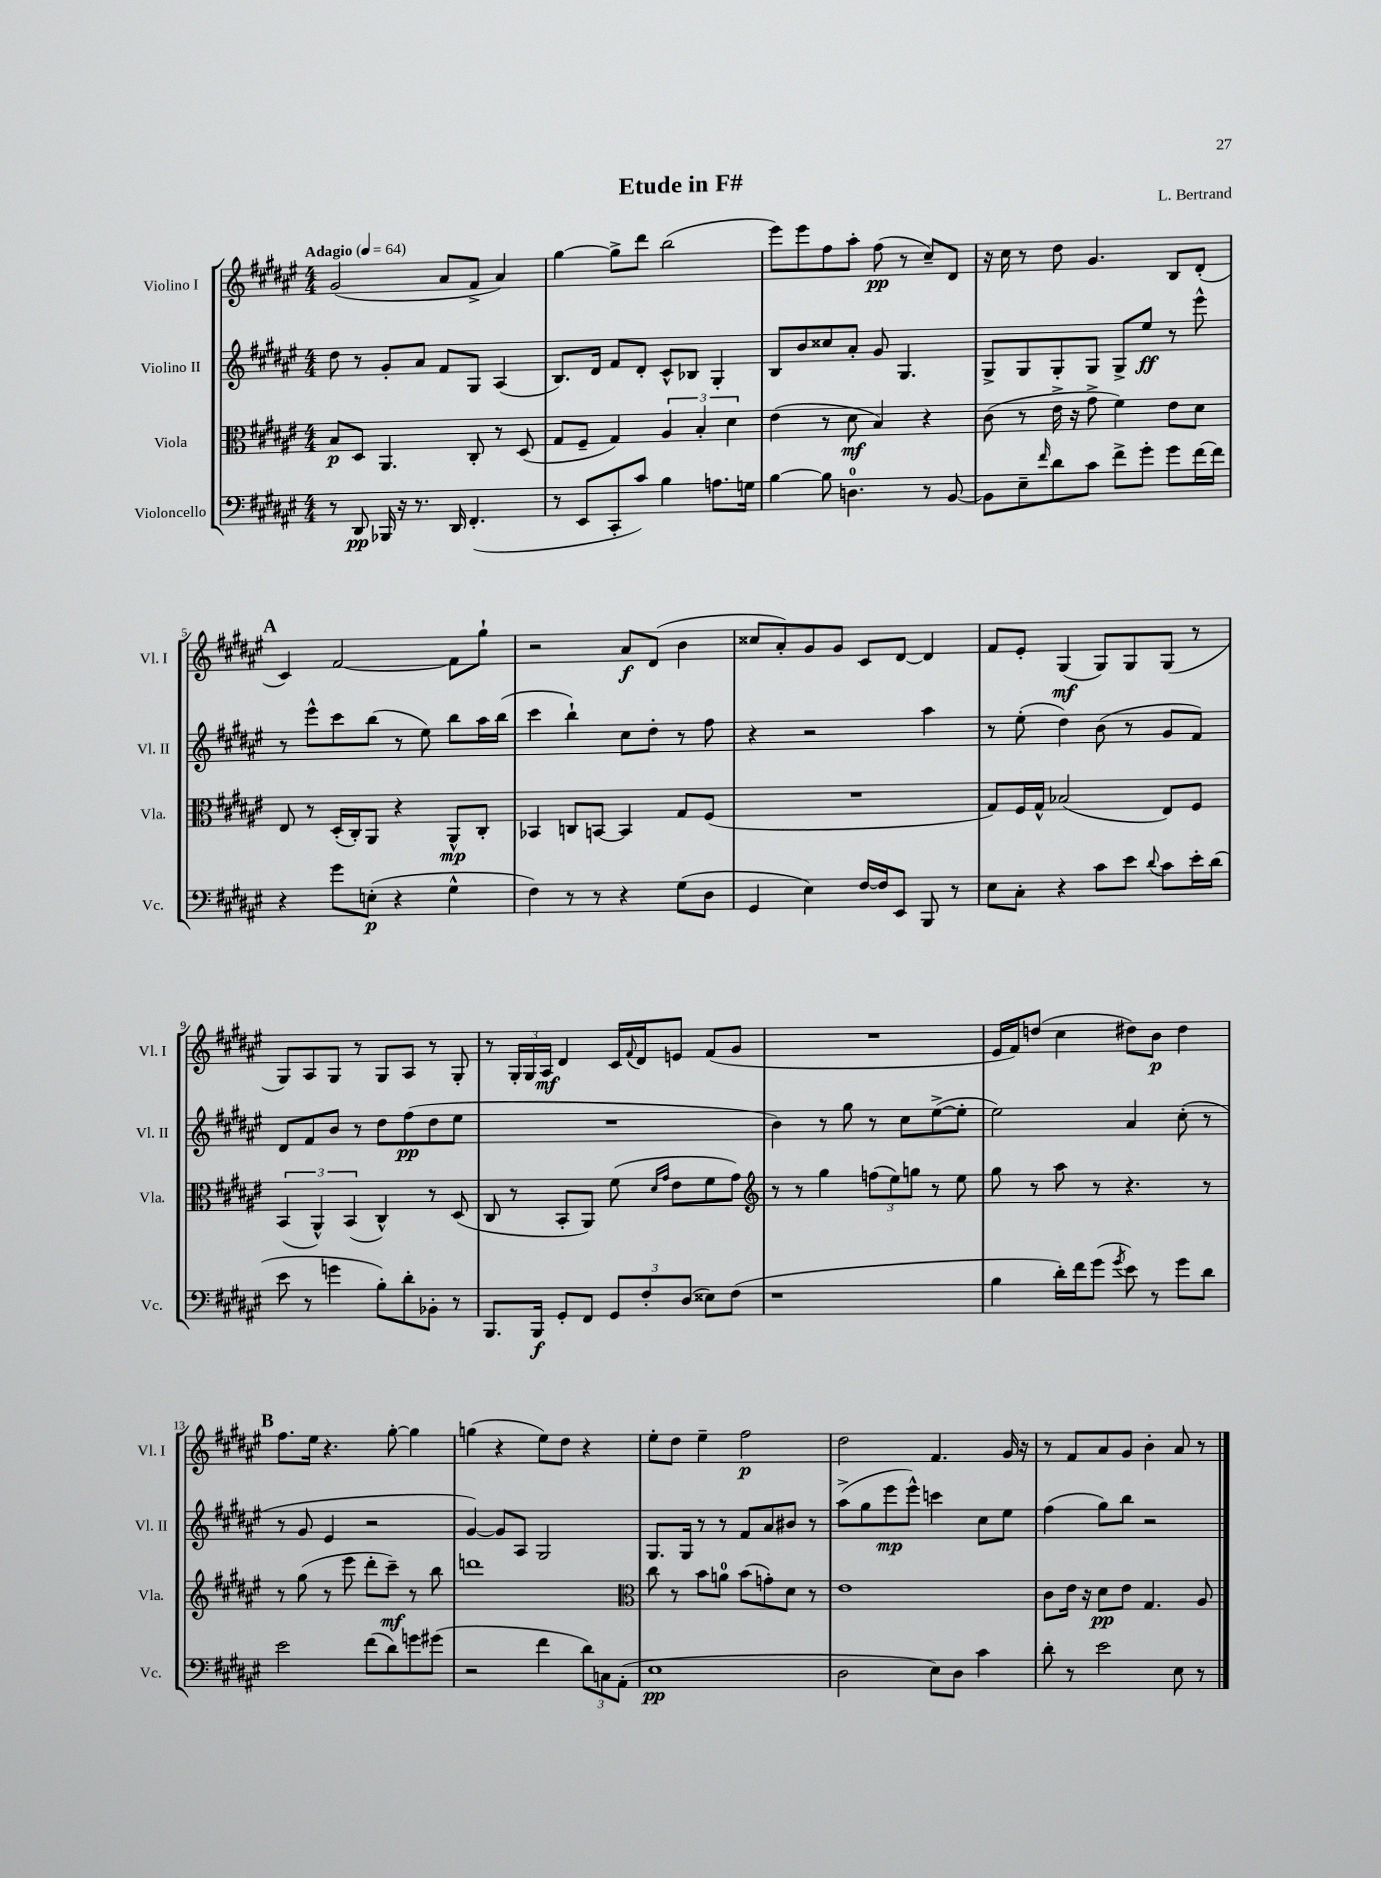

**kern	**dynam	**kern	**dynam	**kern	**dynam	**kern	**dynam
*part4	*part4	*part3	*part3	*part2	*part2	*part1	*part1
*staff4	*staff4	*staff3	*staff3	*staff2	*staff2	*staff1	*staff1
*I"Violoncello	*	*I"Viola	*	*I"Violino II	*	*I"Violino I	*
*I'Vc.	*	*I'Vla.	*	*I'Vl. II	*	*I'Vl. I	*
*clefF4	*	*clefC3	*	*clefG2	*	*clefG2	*
*k[f#c#g#d#a#e#]	*	*k[f#c#g#d#a#e#]	*	*k[f#c#g#d#a#e#]	*	*k[f#c#g#d#a#e#]	*
*M4/4	*	*M4/4	*	*M4/4	*	*M4/4	*
*MM64	*	*MM64	*	*MM64	*	*MM64	*
=1	=1	=1	=1	=1	=1	=1	=1
!	!	!	!	!	!	!LO:TX:a:B:t=Adagio	!
8r	.	8B/L	p	8dd#\	.	(2g#/	.
8DD#/	pp	8D#/J	.	8r	.	.	.
16BBB-X/	.	4.AA#/	.	8g#'/L	.	.	.
16r	.	.	.	.	.	.	.
8.r	.	.	.	8a#/J	.	.	.
.	.	.	.	8f#/L	.	8a#/L	.
16DD#/	.	.	.	.	.	.	.
(4.FF#'/	.	8C#'/	.	8G#/J	.	8f#^/J	.
.	.	8r	.	(4A#/	.	4a#/)	.
.	.	(8D#/	.	.	.	.	.
=2	=2	=2	=2	=2	=2	=2	=2
8r	.	8G#/L	.	8.B/L)	.	[4gg#\	.
8EE#/L	.	8F#~/J	.	.	.	.	.
.	.	.	.	16d#/Jk	.	.	.
8CC#'/	.	4G#/)	.	8f#/L	.	8gg#^\L]	.
8c#/J)	.	.	.	8d#'/J	.	8ddd#\J	.
4B\	.	6A#/	.	8c#^^/L	.	(2bb\	.
.	.	.	.	8B-X/J	.	.	.
.	.	6B'/	.	.	.	.	.
8.An\L	.	.	.	4G#'/	.	.	.
.	.	6d#\	.	.	.	.	.
16Gn\Jk	.	.	.	.	.	.	.
=3	=3	=3	=3	=3	=3	=3	=3
[4B\	.	(4e#\	.	8B/L	.	8eee#\L)	.
.	.	.	.	8b/	.	8eee#\	.
8B\]	.	8r	.	8cc##X/	.	8ff#\	.
4.Dn\	.	8d#\	mf	8a#'/J	.	8aa#'\J	.
.	.	4B/)	.	8g#/	.	(8ff#\	pp
.	.	.	.	4.G#/	.	8r	.
8r	.	4r	.	.	.	8cc#~/L)	.
[8BB/	.	.	.	.	.	8d#/J	.
=4	=4	=4	=4	=4	=4	=4	=4
8BB\L]	.	(8c#\	.	8G#^/L	.	16r	.
.	.	.	.	.	.	16cc#\	.
8E#~\	.	8r	.	8G#/	.	8r	.
16qqf#/	.	.	.	.	.	.	.
8d#\	.	16e#^\	.	8G#'/	.	8dd#\	.
.	.	16r	.	.	.	.	.
8c#\J	.	8g#^\	.	8G#/J	.	4.g#/	.
8f#^\L	.	4f#\)	.	8G#^/L	.	.	.
8g#'\J	.	.	.	8ee#/J	ff	.	.
8g#\L	.	8e#\L	.	8r	.	8B/L	.
[16f#\L	.	8d#\J	.	8eee#^^\	.	(8d#'/J	.
16f#\JJ]	.	.	.	.	.	.	.
!!LO:LB:g=z
!!LO:REH:place=s1:t=A
=5	=5	=5	=5	=5	=5	=5	=5
4r	.	8E#/	.	8r	.	4c#/)	.
.	.	8r	.	8eee#^^\L	.	.	.
8g#\L	.	(16D#'/LL	.	8ccc#\	.	[2f#/	.
.	.	16C#'/J)	.	.	.	.	.
(8En'\J	p	8AA#/J	.	(8bb\J	.	.	.
4r	.	4r	.	8r	.	.	.
.	.	.	.	8ee#\)	.	.	.
4G#^^\	.	8AA#^^/L	mp	8bb\L	.	8f#\L]	.
.	.	8C#'/J	.	16aa#\L	.	8gg#`\J	.
.	.	.	.	(16bb\JJ	.	.	.
=6	=6	=6	=6	=6	=6	=6	=6
4F#\)	.	4BB-X/	.	4ccc#\	.	2r	.
8r	.	8Cn/L	.	4bb`\)	.	.	.
8r	.	[8BBn/J	.	.	.	.	.
4r	.	4BB/]	.	8cc#\L	.	8a#/L	f
.	.	.	.	8dd#'\J	.	(8d#/J	.
(8G#\L	.	8G#/L	.	8r	.	4b\	.
8D#\J	.	(8F#/J	.	8ff#\	.	.	.
=7	=7	=7	=7	=7	=7	=7	=7
4GG#/	.	1r	.	4r	.	8cc##X/L	.
.	.	.	.	.	.	8a#'/)	.
4E#\)	.	.	.	2r	.	8g#/	.
.	.	.	.	.	.	8g#/J	.
[16F#/LL	.	.	.	.	.	8c#/L	.
16F#/J]	.	.	.	.	.	.	.
8EE#/J	.	.	.	.	.	[8d#/J	.
8BBB/	.	.	.	4aa#\	.	4d#/]	.
8r	.	.	.	.	.	.	.
=8	=8	=8	=8	=8	=8	=8	=8
8E#\L	.	8G#/L)	.	8r	.	8f#/L	.
8C#'\J	.	16F#/L	.	(8ee#'\	.	8e#'/J	.
.	.	16G#^^/JJ	.	.	.	.	.
4r	.	(2B-X/	.	4dd#\)	.	(4G#/	mf
8c#\L	.	.	.	(8b\	.	8G#/L)	.
8e#\J	.	.	.	8r	.	8G#/	.
8qqd#/	.	.	.	.	.	.	.
8c#\L	.	8E#/L)	.	8g#/L	.	(8G#/J	.
16e#'\L	.	8F#/J	.	8f#/J)	.	8r	.
(16d#\JJ	.	.	.	.	.	.	.
!!LO:LB:g=z
=9	=9	=9	=9	=9	=9	=9	=9
8e#\	.	(6BB/	.	8d#/L	.	8G#/L)	.
8r	.	.	.	8f#/	.	8A#/	.
.	.	6AA#^^/)	.	.	.	.	.
4gn\	.	.	.	8b/J	.	8G#/J	.
.	.	(6BB/	.	.	.	.	.
.	.	.	.	8r	.	8r	.
8B'\L)	.	4C#^^/)	.	8dd#\L	.	8G#/L	.
8d#'\	.	.	.	(8ff#\	pp	8A#/J	.
8BB-X'\J	.	8r	.	8dd#\	.	8r	.
8r	.	(8D#/	.	8ee#\J	.	8G#'/	.
=10	=10	=10	=10	=10	=10	=10	=10
8.BBB/L	.	8C#/	.	1r	.	8r	.
.	.	8r	.	.	.	24G#'/LL	.
.	.	.	.	.	.	24G#/	.
16BBB/Jk	f	.	.	.	.	.	.
.	.	.	.	.	.	24A#/JJ	mf
8GG#'/L	.	8BB'/L	.	.	.	4d#/	.
8FF#/J	.	8AA#/J)	.	.	.	.	.
12GG#/L	.	(8f#\	.	.	.	16c#/LL	.
.	.	.	.	.	.	8qqf#/	.
.	.	.	.	.	.	16d#/J	.
12F#'/	.	.	.	.	.	.	.
.	.	16qqd#/LL	.	.	.	.	.
.	.	16qqg#/JJ	.	.	.	.	.
.	.	8e#\L	.	.	.	8en/J	.
(12D#/J	.	.	.	.	.	.	.
8E##X\L)	.	8f#\	.	.	.	(8f#/L	.
(8F#\J	.	8g#\J)	.	.	.	8g#/J	.
=11	=11	=11	=11	=11	=11	=11	=11
*	*	*clefG2	*	*	*	*	*
1r	.	8r	.	4b\)	.	1r	.
.	.	8r	.	.	.	.	.
.	.	4gg#\	.	8r	.	.	.
.	.	.	.	8gg#\	.	.	.
.	.	(12ffn\L	.	8r	.	.	.
.	.	12ee#\)	.	.	.	.	.
.	.	.	.	8cc#\L	.	.	.
.	.	12ggn\J	.	.	.	.	.
.	.	8r	.	([8ee#^\	.	.	.
.	.	8ee#\	.	8ee#'\J]	.	.	.
=12	=12	=12	=12	=12	=12	=12	=12
4B\	.	8gg#\	.	2ee#\)	.	16e#/LL	.
.	.	.	.	.	.	16f#/J)	.
.	.	8r	.	.	.	(8ddn/J	.
16d#'\LL)	.	8aa#\	.	.	.	4cc#\	.
16f#\J	.	.	.	.	.	.	.
(8g#\J	.	8r	.	.	.	.	.
8qg#/	.	.	.	.	.	.	.
8e#\)	.	4.r	.	4a#/	.	8dd#X\L)	.
8r	.	.	.	.	.	8b\J	p
8g#\L	.	.	.	(8cc#'\	.	4dd#\	.
8d#\J	.	8r	.	8r	.	.	.
!!LO:LB:g=z
!!LO:REH:place=s1:t=B
=13	=13	=13	=13	=13	=13	=13	=13
2e#\	.	8r	.	8r	.	8.ff#\L	.
.	.	(8gg#\	.	8g#/	.	.	.
.	.	.	.	.	.	16ee#\Jk	.
.	.	8r	.	4e#/	.	4.r	.
.	.	8eee#\	.	.	.	.	.
(8f#\L	.	8ddd#'\L	.	2r	.	.	.
8d#\)	.	8ccc#~\J)	mf	.	.	[8gg#'\	.
8gn\	.	8r	.	.	.	4gg#\]	.
(8g#X\J	.	8bb\	.	.	.	.	.
=14	=14	=14	=14	=14	=14	=14	=14
2r	.	1dddn	.	[4g#/)	.	(4ggn\	.
.	.	.	.	8g#/L]	.	4r	.
.	.	.	.	8A#/J	.	.	.
4f#\	.	.	.	2G#/	.	8ee#\L)	.
.	.	.	.	.	.	8dd#\J	.
12d#\L)	.	.	.	.	.	4r	.
12Cn\	.	.	.	.	.	.	.
(12AA#'\J	.	.	.	.	.	.	.
=15	=15	=15	=15	=15	=15	=15	=15
*	*	*clefC3	*	*	*	*	*
1E#	pp	8cc#\	.	8.G#/L	.	8ee#'\L	.
.	.	8r	.	.	.	8dd#\J	.
.	.	.	.	16G#/Jk	.	.	.
.	.	8b\L	.	8r	.	4ee#~\	.
.	.	8an\J	.	8r	.	.	.
.	.	(8b\L	.	8f#/L	.	2ff#\	p
.	.	8gn'\)	.	8a#/	.	.	.
.	.	8d#\J	.	8b#X/J	.	.	.
.	.	8r	.	8r	.	.	.
=16	=16	=16	=16	=16	=16	=16	=16
2D#\	.	1e#	.	(8aa#^\L	.	2dd#\	.
.	.	.	.	8gg#\	.	.	.
.	.	.	.	8eee#\	mp	.	.
.	.	.	.	8eee#^^\J)	.	.	.
8E#\L)	.	.	.	4cccn\	.	4.f#/	.
8D#\J	.	.	.	.	.	.	.
4c#\	.	.	.	8cc#\L	.	.	.
.	.	.	.	8ee#\J	.	16g#/	.
.	.	.	.	.	.	16r	.
=17	=17	=17	=17	=17	=17	=17	=17
8d#'\	.	8c#\L	.	(4ff#\	.	8r	.
8r	.	16e#\Jk	.	.	.	8f#/L	.
.	.	16r	.	.	.	.	.
2e#\	.	8d#\L	pp	8gg#\L)	.	8a#/	.
.	.	8e#\J	.	8bb\J	.	8g#/J	.
.	.	4.G#/	.	2r	.	4b'\	.
8E#\	.	.	.	.	.	8a#/	.
8r	.	8A#/	.	.	.	8r	.
==	==	==	==	==	==	==	==
*-	*-	*-	*-	*-	*-	*-	*-
